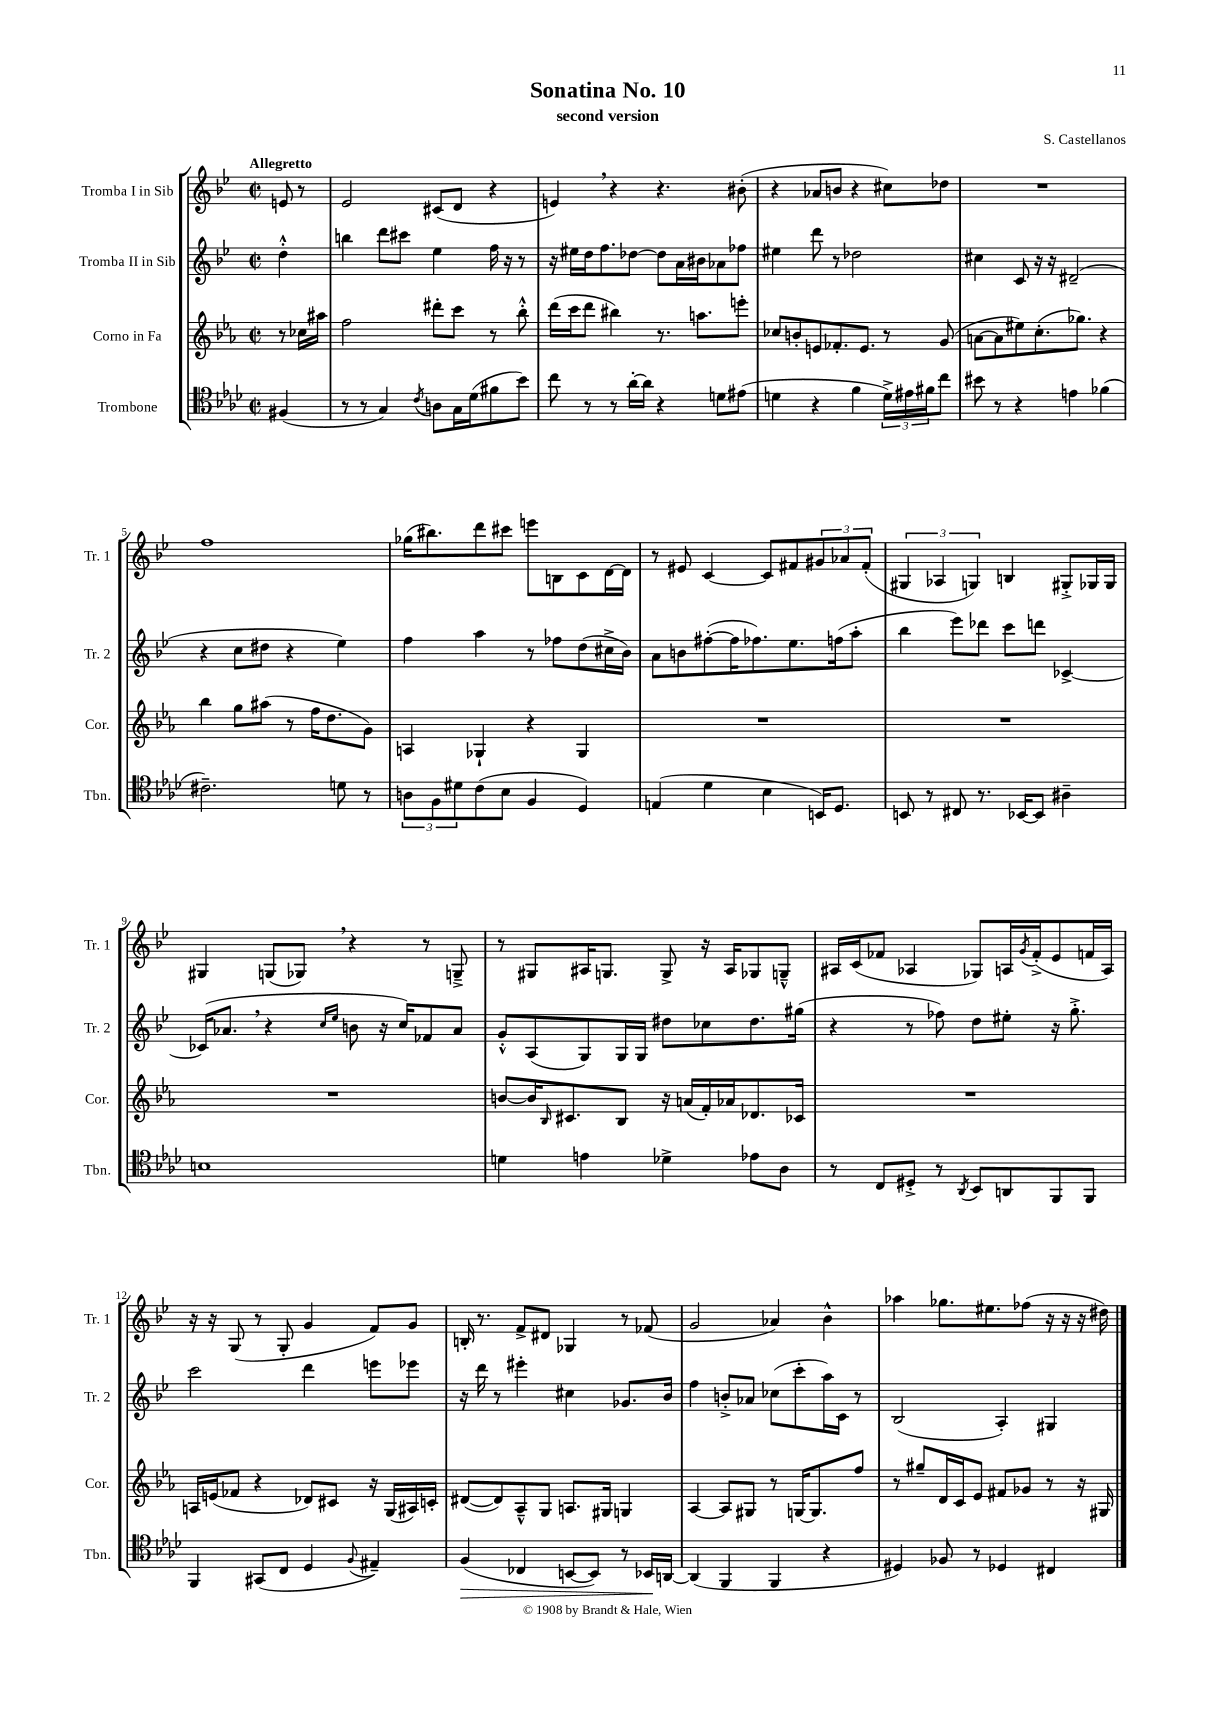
\header { title = "Sonatina No. 10" composer = "S. Castellanos" subtitle = "second version" }
<<
\new StaffGroup <<
\new Staff = "s0" \with { instrumentName = "Tromba I in Sib" shortInstrumentName = "Tr. 1" } {
    \clef treble \key bes \major \defaultTimeSignature \time 2/2 \partial 4 \tempo "Allegretto"
    e'8 r8 |
    ees'2 cis'8( d'8 r4 |
    e'4) \breathe r4 r4. bis'8-.( |
    r4 aes'8 b'8 r4 cis''8) des''8 |
    R1 |
    f''1 |
    ges''16( bis''8.) d'''8 cis'''8 e'''8 b8 c'8 d'16~ d'16 |
    r8 eis'8 c'4~ c'8 fis'8 \tuplet 3/2 { gis'8 aes'8 fis'8-.( } |
    \tuplet 3/2 { gis4 aes4 g4) } b4 gis8-.-> ges16 ges16 |
    gis4 g8( ges8) \breathe r4 r8 g8---> |
    r8 gis8 ais16 g8. g8-> r16 ais16 ges8 g8---^ |
    ais16 c'16( fes'8 aes4 ges8) a16 \acciaccatura { g'8 } fes'16-.->( ees'8 f'16 a16) |
    r16 r16 g8( r8 g8-. g'4 f'8) g'8 |
    b16-. r8. f'8-> dis'8 ges4 r8 fes'8( |
    g'2 aes'4) bes'4-^ |
    aes''4 ges''8. eis''8. fes''8( r16 r16 r16 dis''16) \bar "|." |
}
\new Staff = "s1" \with { instrumentName = "Tromba II in Sib" shortInstrumentName = "Tr. 2" } {
    \clef treble \key bes \major \defaultTimeSignature \time 2/2 \partial 4
    d''4-.-^ |
    b''4 d'''8 cis'''8 ees''4 f''16 r16 r8 |
    r16 eis''16 d''16 f''8. des''8~ des''8 a'16 bis'16 aes'8 fes''8 |
    eis''4 d'''8 r8 des''2 |
    cis''4 c'8 r16 r16 dis'2--( |
    r4 c''8 dis''8 r4 ees''4) |
    f''4 a''4 r8 fes''8 d''8( cis''16-> bes'16) |
    a'8 b'8 fis''8~-.( fis''16 fes''8.) ees''8. f''16( a''8-. |
    bes''4 ees'''8) des'''8 c'''8 d'''8 ces'4~-> |
    ces'16( aes'8. \breathe r4 \grace { c''16 ees''16 } b'8 r16 c''16) fes'8 aes'8 |
    g'8-.-^ a8( g8) g16 g16 dis''8 ces''8 dis''8. gis''16( |
    r4 r8 fes''8) d''8 eis''8-. r16 g''8.-.-> |
    c'''2 d'''4 e'''8 ees'''8 |
    r16 d'''16 r8 eis'''4-. cis''4 ges'8. bes'16 |
    f''4 b'8-.-> aes'8 ces''8( c'''8-. a''16) c'16 r8 |
    bes2( a4-.) gis4 \bar "|." |
}
\new Staff = "s2" \with { instrumentName = "Corno in Fa" shortInstrumentName = "Cor." } {
    \clef treble \key ees \major \defaultTimeSignature \time 2/2 \partial 4
    r8 ces''16 ais''16 |
    f''2 dis'''8-. c'''8 r8 bes''8-.-^ |
    d'''16( c'''16 d'''8 bis''4) r8. a''8. e'''8-. |
    ces''8 b'8-. e'8 fes'8.-. e'8. r8 g'8( |
    a'8~ a'8 eis''8) c''8.-.( ges''8.) r4 |
    bes''4 g''8 ais''8( r8 f''16 d''8. g'8) |
    a4 ges4-! r4 ges4 |
    R1 |
    R1 |
    R1 |
    b'8~ b'16 \grace { bes16 } cis'8. bes8 r16 a'16( f'16-.) aes'16 des'8. ces'16 |
    R1 |
    a16 e'16( fes'8 r4 des'8) cis'8 r16 g16( ais16) c'16-. |
    dis'8~( dis'8) aes8---^ g8 a8. gis16 g4 |
    aes4~ aes8 gis8 r8 g16~ g8. f''8 |
    r8 gis''8-- d'16 c'16 ees'8 fis'8 ges'8 r8 r16 gis16 \bar "|." |
}
\new Staff = "s3" \with { instrumentName = "Trombone" shortInstrumentName = "Tbn." } {
    \clef tenor \key aes \major \defaultTimeSignature \time 2/2 \partial 4
    fis4( |
    r8 r8 g4) \acciaccatura { c'8 } a8 g16 des'16( fis'8 bes'8) |
    c''8 r8 r8 aes'16~-. aes'16 r4 d'8 eis'8( |
    d'4 r4 f'4 \tuplet 3/2 { d'16->) eis'16 fis'16 } c''8 |
    bis'8 r8 r4 e'4 fes'4( |
    cis'2.--) d'8 r8 |
    \tuplet 3/2 { a8 f8 dis'8 } c'8( bes8 f4 des4) |
    e4( des'4 bes4 b,16) des8. |
    b,8 r8 cis8 r8. bes,16~ bes,8 ais4-- |
    b1 |
    d'4 e'4 des'4-> ees'8 aes8 |
    r8 c8 dis8-.-> r8 \acciaccatura { aes,8 } bes,8 a,8 f,8 f,8 |
    f,4 gis,8( c8 des4 \appoggiatura { f8 } eis4--) |
    f4\>( ces4 b,8~ b,8) r8 bes,16\! a,16~ |
    a,4( f,4 f,4 r4 |
    dis4) fes8 r8 des4 cis4 \bar "|." |
}
>>
>>
